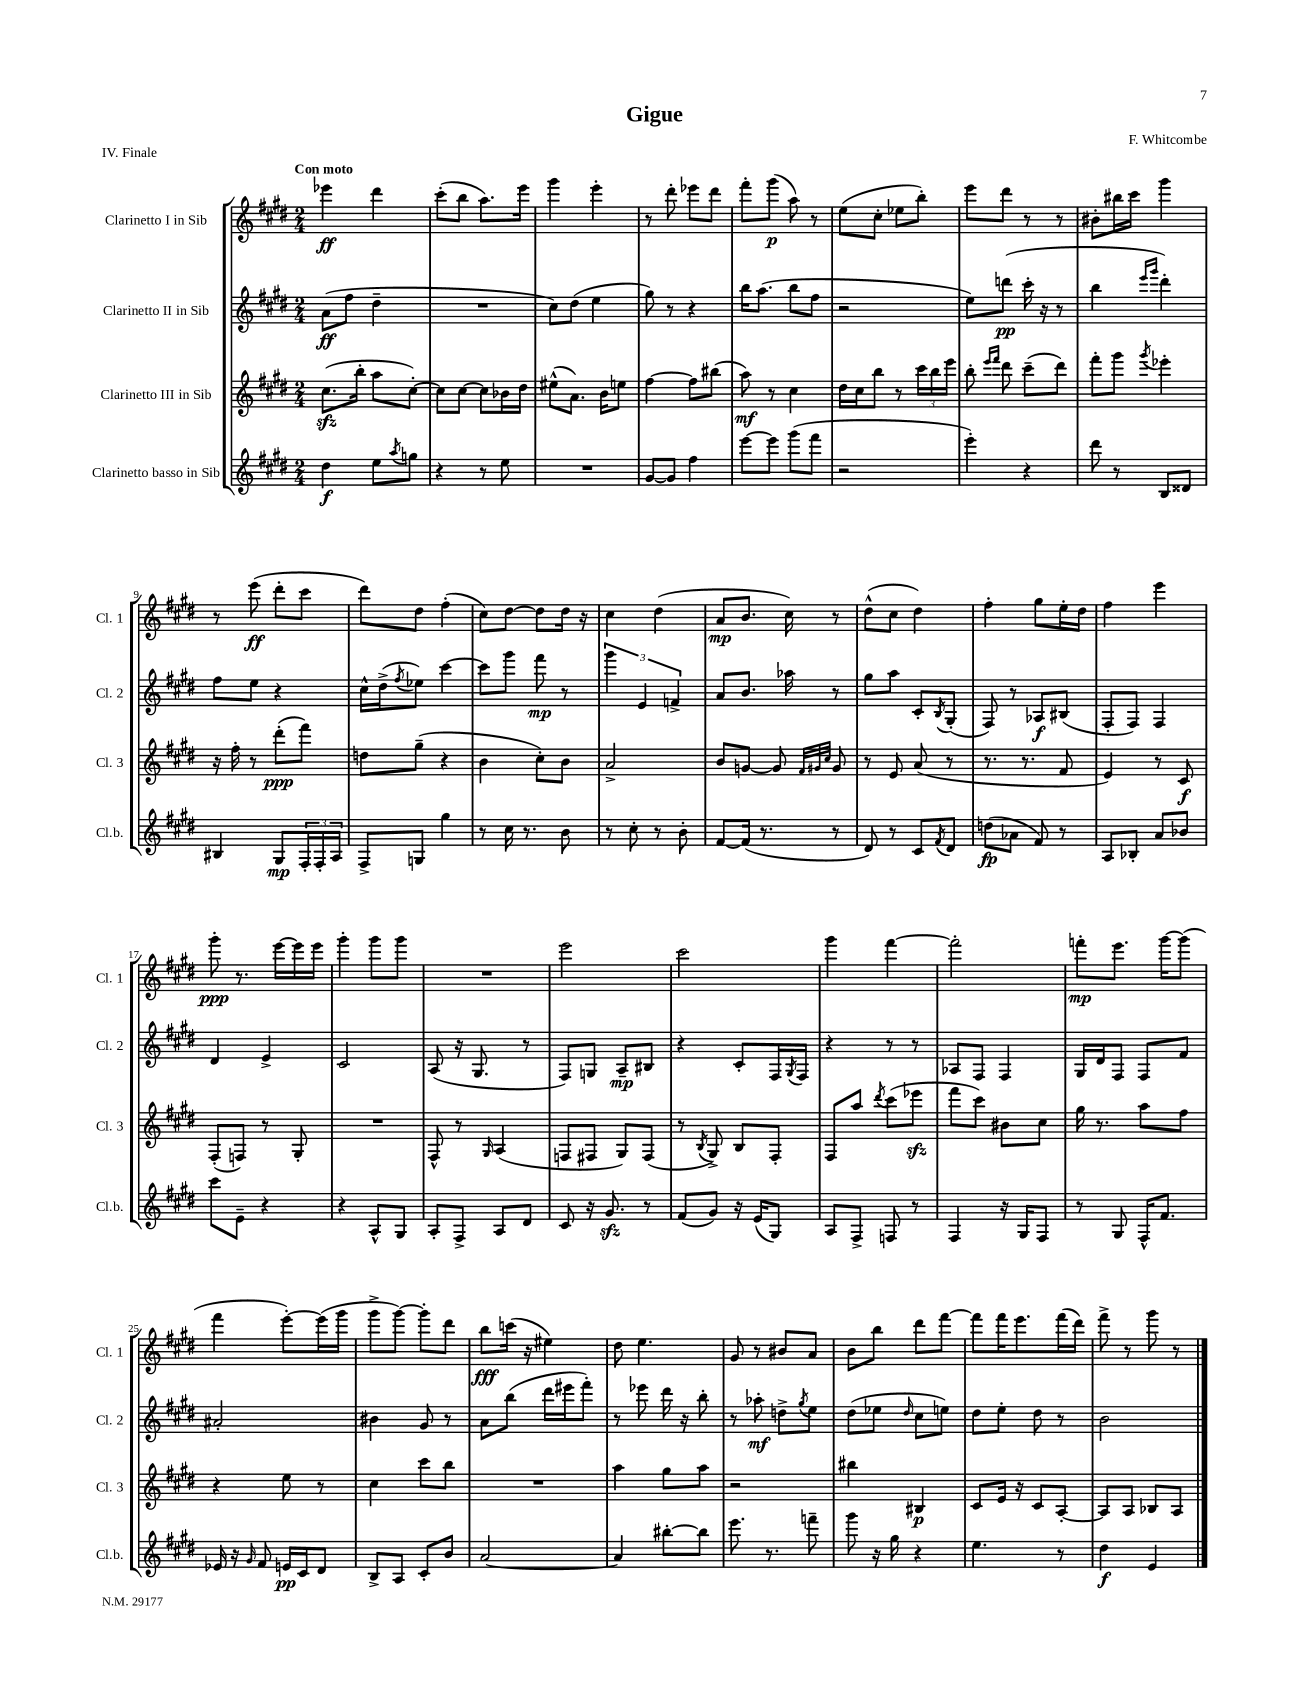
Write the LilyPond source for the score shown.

\header { title = "Gigue" composer = "F. Whitcombe" piece = "IV. Finale" }
<<
\new StaffGroup <<
\new Staff = "s0" \with { instrumentName = "Clarinetto I in Sib" shortInstrumentName = "Cl. 1" } {
    \clef treble \key e \major \numericTimeSignature \time 2/4 \tempo "Con moto"
    ees'''4\ff dis'''4 |
    cis'''8-.( b''8 a''8.) e'''16 |
    gis'''4 e'''4-. |
    r8 dis'''8-. ees'''8 dis'''8 |
    fis'''8-. gis'''8\p( a''8) r8 |
    e''8( cis''8-. ees''8 b''8-.) |
    e'''8 dis'''8 r8 r8 |
    bis'8-. bis''16 cis'''16 gis'''4 |
    r8 e'''8\ff( dis'''8-. cis'''8 |
    dis'''8) dis''8 fis''4-.( |
    cis''8) dis''8~ dis''8 dis''16 r16 |
    cis''4 dis''4( |
    a'8\mp b'8. cis''16) r8 |
    dis''8-^( cis''8 dis''4) |
    fis''4-. gis''8 e''16-. dis''16 |
    fis''4 e'''4 |
    gis'''8-.\ppp r8. e'''16~ e'''16 e'''16 |
    gis'''4-. gis'''8 gis'''8 |
    R2 |
    e'''2 |
    cis'''2 |
    gis'''4 fis'''4~ |
    fis'''2-. |
    f'''8-.\mp e'''8. gis'''16~ gis'''8( |
    fis'''4 e'''8~-.) e'''16( gis'''16 |
    gis'''8-> gis'''8~) gis'''8-. dis'''8 |
    b''8\fff c'''16( r16 eis''4) |
    dis''8 e''4. |
    gis'8 r8 bis'8 a'8 |
    b'8 b''8 dis'''8 fis'''8~ |
    fis'''8 fis'''16 e'''8. fis'''16( dis'''16) |
    fis'''8-> r8 gis'''8 r8 \bar "|." |
}
\new Staff = "s1" \with { instrumentName = "Clarinetto II in Sib" shortInstrumentName = "Cl. 2" } {
    \clef treble \key e \major \numericTimeSignature \time 2/4
    a'8\ff( fis''8 dis''4-- |
    R2 |
    cis''8) dis''8( e''4 |
    gis''8) r8 r4 |
    b''16 a''8.( b''8 fis''8 |
    r2 |
    e''8) d'''8\pp( cis'''16-. r16 r8 |
    b''4 \grace { e'''16 gis'''16 } dis'''4-.) |
    fis''8 e''8 r4 |
    cis''16-^ dis''16->( \acciaccatura { fis''8 } ees''8) cis'''4~ |
    cis'''8 gis'''8 fis'''8\mp r8 |
    \tuplet 3/2 { gis'''4 e'4 f'4-> } |
    a'8 b'8. aes''16 r8 |
    gis''8 a''8 cis'8-. \acciaccatura { b8 } gis8-.( |
    fis8) r8 aes8\f bis8( |
    fis8-. fis8) fis4 |
    dis'4 e'4-> |
    cis'2 |
    a8( r16 gis8. r8 |
    fis8) g8 a8--\mp bis8 |
    r4 cis'8-. fis16 \acciaccatura { gis8 } fis16 |
    r4 r8 r8 |
    aes8 fis8 fis4 |
    gis16 dis'16 fis8 fis8 fis'8 |
    ais'2-. |
    bis'4 gis'8 r8 |
    a'8 b''8( dis'''16 eis'''16 fis'''8-.) |
    r8 ees'''8 dis'''16 r16 b''8-. |
    r8 aes''8-.\mf d''8-> \acciaccatura { gis''8 } e''8 |
    dis''8( ees''8 \grace { dis''16 } cis''8 e''8) |
    dis''8 e''8-. dis''8 r8 |
    b'2 \bar "|." |
}
\new Staff = "s2" \with { instrumentName = "Clarinetto III in Sib" shortInstrumentName = "Cl. 3" } {
    \clef treble \key e \major \numericTimeSignature \time 2/4
    cis''8.\sfz( b''16-. a''8 cis''8~-.) |
    cis''8 cis''8~ cis''8 bes'16 dis''16 |
    eis''8-^( a'8.) b'16 e''8 |
    fis''4~ fis''8 bis''8( |
    a''8\mf) r8 cis''4 |
    dis''16 cis''16 b''8 r8 \tuplet 3/2 { cis'''16 b''16 e'''16 } |
    b''8-. \grace { e'''16 fis'''16 } dis'''8 cis'''8--( dis'''8) |
    fis'''8-. gis'''8 \acciaccatura { gis'''8 } ees'''4-. |
    r16 fis''16-. r8 dis'''8-.\ppp( fis'''8) |
    d''8 gis''8--( r4 |
    b'4 cis''8-.) b'8 |
    a'2-> |
    b'8 g'8~ g'8 \grace { fis'32 gis'32 cis''32 } gis'8 |
    r8 e'8 a'8( r8 |
    r8. r8. fis'8 |
    e'4) r8 cis'8\f |
    fis8-.( f8) r8 gis8-. |
    R2 |
    fis8-^ r8 \grace { gis16 } a4( |
    f8 fis8 gis8) fis8( |
    r8 \acciaccatura { b8 } gis8->) b8 fis8-. |
    fis8 a''8 \acciaccatura { dis'''8 } cis'''8( ees'''8\sfz |
    fis'''8 cis'''8) bis'8 cis''8 |
    gis''16 r8. a''8 fis''8 |
    r4 e''8 r8 |
    cis''4 cis'''8 b''8 |
    R2 |
    a''4 gis''8 a''8 |
    r2 |
    bis''4 bis4\p |
    cis'8 e'16 r16 cis'8 a8~-. |
    a8 a8 bes8 a8 \bar "|." |
}
\new Staff = "s3" \with { instrumentName = "Clarinetto basso in Sib" shortInstrumentName = "Cl.b." } {
    \clef treble \key e \major \numericTimeSignature \time 2/4
    dis''4\f e''8 \acciaccatura { a''8 } g''8 |
    r4 r8 e''8 |
    R2 |
    gis'8~ gis'8 fis''4 |
    e'''8~ e'''8 gis'''8( fis'''8 |
    r2 |
    e'''4-.) r4 |
    dis'''8 r8 b8 disis'8 |
    bis4 gis8\mp \tuplet 3/2 { fis16-. fis16-. a16 } |
    fis8-> g8 gis''4 |
    r8 cis''16 r8. b'8 |
    r8 cis''8-. r8 b'8-. |
    fis'8~ fis'16( r8. r8 |
    dis'8) r8 cis'8 \acciaccatura { fis'8 } dis'8 |
    d''8\fp( aes'8 fis'8) r8 |
    a8 bes8-. a'8 bes'8 |
    cis'''8 e'8-- r4 |
    r4 a8-^ gis8 |
    a8-. fis8-> a8 dis'8 |
    cis'8 r16 gis'8.\sfz r8 |
    fis'8( gis'8) r16 e'16( gis8) |
    a8 fis8-> f8 r8 |
    fis4 r16 gis16 fis8 |
    r8 gis8 fis16-^ fis'8. |
    ees'16 r16 \grace { gis'16 } fis'8 e'16\pp cis'16 dis'8 |
    b8-> a8 cis'8-. b'8 |
    a'2~ |
    a'4 bis''8~-. bis''8 |
    e'''8. r8. f'''8-- |
    gis'''8 r16 gis''16 r4 |
    e''4. r8 |
    dis''4\f e'4 \bar "|." |
}
>>
>>
